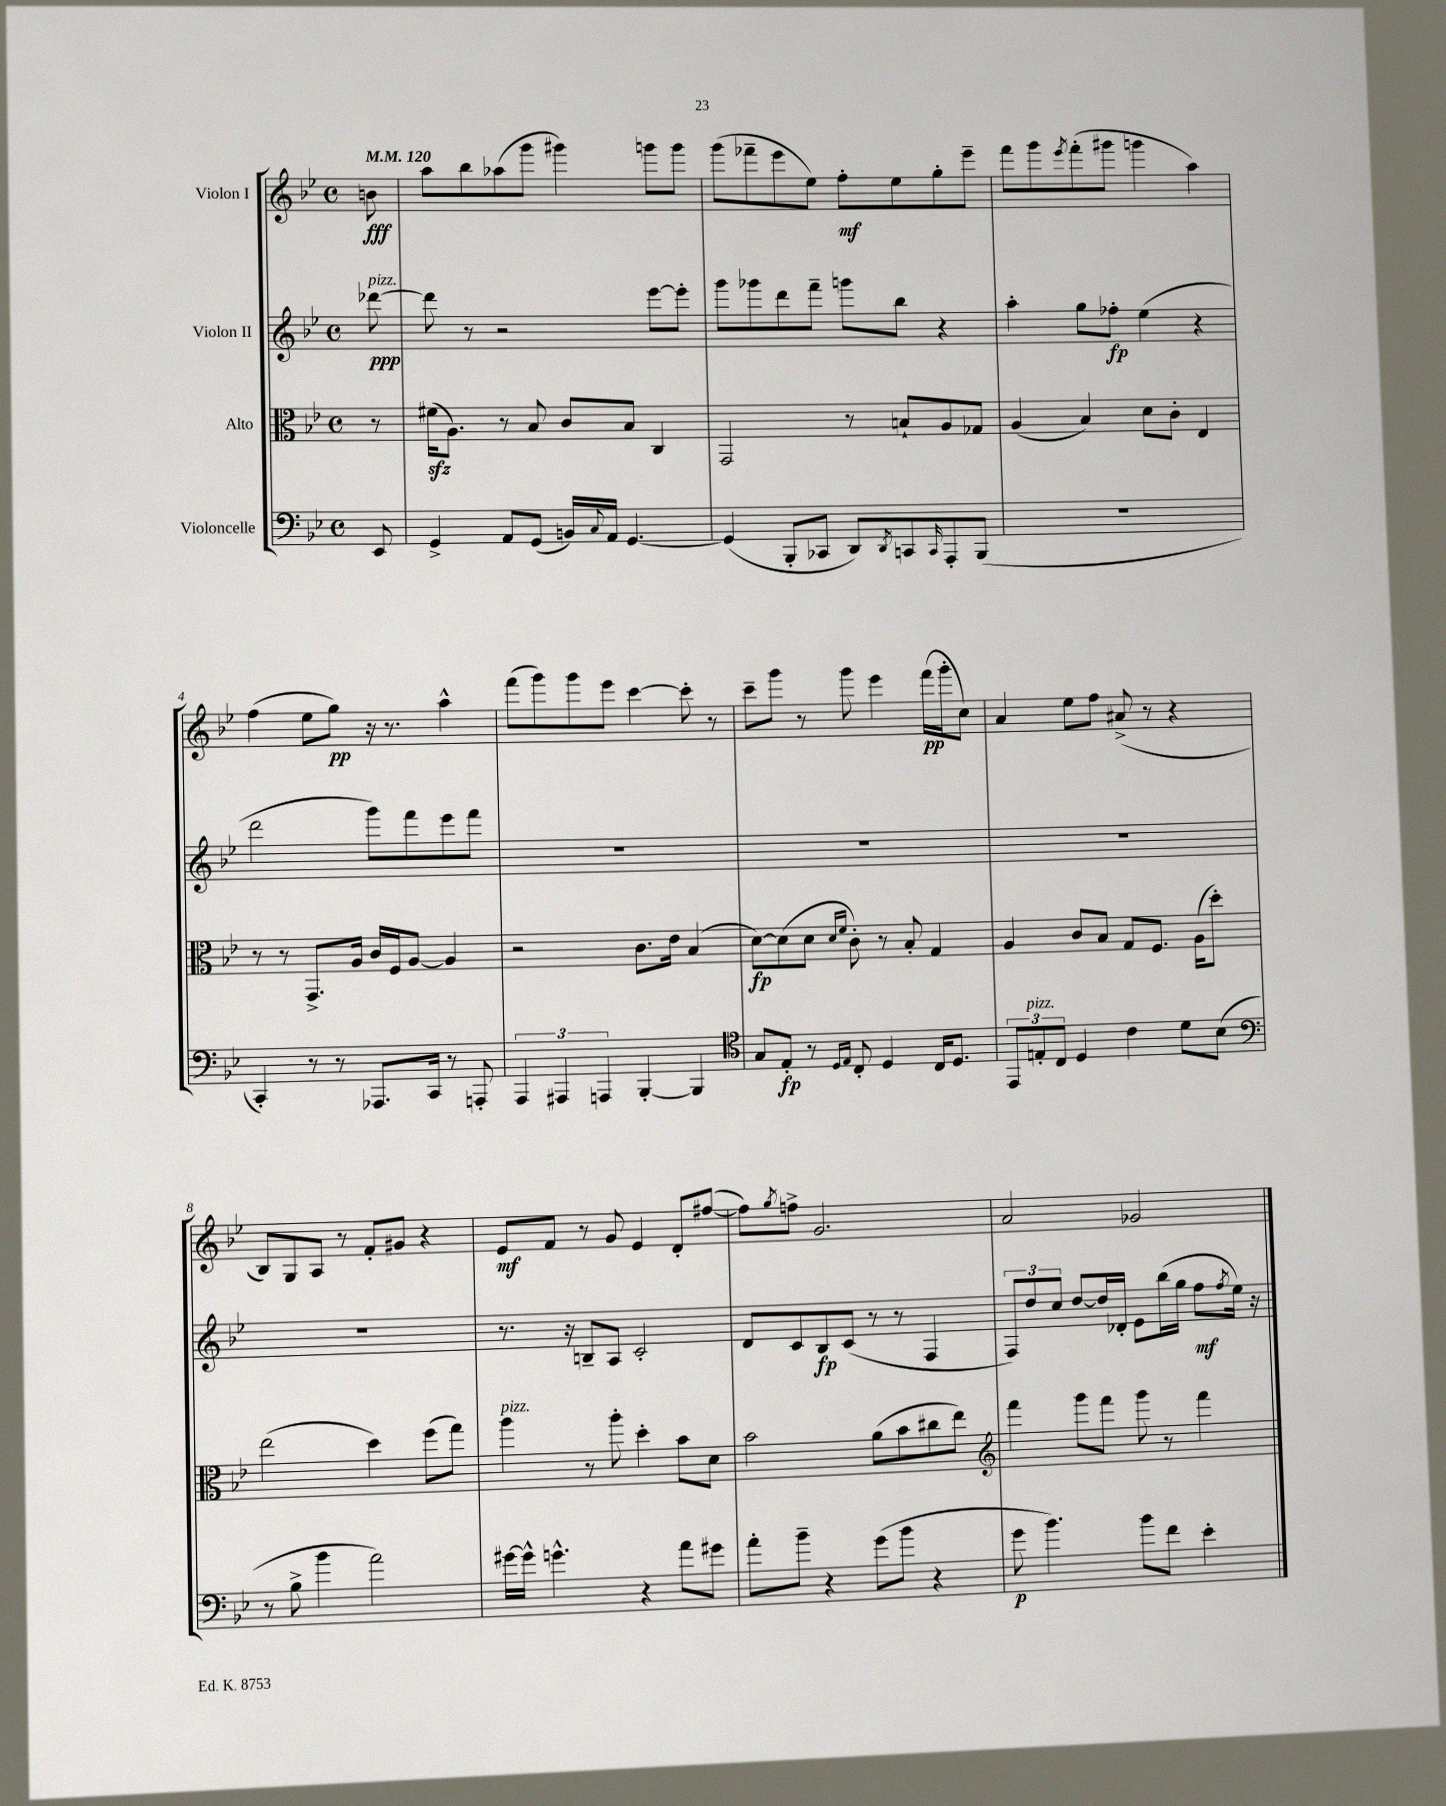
<<
\new StaffGroup <<
\new Staff = "s0" \with { instrumentName = "Violon I" } {
    \clef treble \key bes \major \defaultTimeSignature \time 4/4 \partial 8 \tempo 4 = 120
    b'8\fff |
    a''8 bes''8 aes''8( g'''8 gis'''4) g'''8 g'''8 |
    g'''8( fes'''8-- ees'''8 ees''8) f''8-.\mf ees''8 g''8-. ees'''8-- |
    f'''8 g'''8 \acciaccatura { ees'''8 } f'''8-.( gis'''8 g'''4 a''4) |
    f''4( ees''8 g''8\pp) r16 r8. a''4-^ |
    f'''8( g'''8) g'''8 ees'''8 c'''4~ c'''8-. r8 |
    c'''8-- g'''8 r8 g'''8 ees'''4 f'''16\pp( g'''16-. c''8) |
    a'4 ees''8 f''8 ais'8->( r8 r4 |
    bes8) g8 a8 r8 f'8-. gis'8 r4 |
    ees'8\mf f'8 r8 g'8 ees'4 d'8-. fis''8~( |
    fis''8) \acciaccatura { g''8 } f''8-> g'2. |
    a'2 ges'2 \bar "|." |
}
\new Staff = "s1" \with { instrumentName = "Violon II" } {
    \clef treble \key bes \major \defaultTimeSignature \time 4/4 \partial 8
    des'''8~\ppp^\markup { \italic "pizz." } |
    des'''8 r8 r2 ees'''8~ ees'''8-. |
    g'''8 ges'''8 d'''8 f'''8-- g'''8 bes''8 r4 |
    a''4-. g''8 fes''8-.\fp ees''4( r4 |
    d'''2 g'''8) f'''8 ees'''8 f'''8 |
    R1 |
    R1 |
    R1 |
    R1 |
    r8. r16 b8-- a8 c'2-. |
    d'8 c'8 bes8\fp c'8( r8 r8 f4 |
    \tuplet 3/2 { f8) d''8 c''8 } d''8~ d''16 des'16-. ees'8 bes''16( g''16 f''8\mf \acciaccatura { f''8 } ees''16) r16 \bar "|." |
}
\new Staff = "s2" \with { instrumentName = "Alto" } {
    \clef alto \key bes \major \defaultTimeSignature \time 4/4 \partial 8
    r8 |
    fis'16\sfz( a8.) r8 bes8 c'8 bes8 c4 |
    g,2 r8 b8-! a8 ges8 |
    a4( bes4) d'8 c'8-. ees4 |
    r8 r8 g,8.-> a16 c'16 f16 a8~ a4 |
    r2 c'8. ees'16 bes4( |
    d'8~\fp) d'8( d'8 \grace { d'16 f'16 } c'8-.) r8 bes8-. g4 |
    a4 c'8 bes8 g8 f8. a16( d''8-.) |
    ees''2( d''4) f''8( g''8) |
    a''4^\markup { \italic "pizz." } r8 a''8-. d''4-. bes'8 d'8 |
    bes'2 a'8( bes'8 cis''8 ees''8) |
    \clef treble f'''4 g'''8 f'''8 g'''8 r8 f'''4 \bar "|." |
}
\new Staff = "s3" \with { instrumentName = "Violoncelle" } {
    \clef bass \key bes \major \defaultTimeSignature \time 4/4 \partial 8
    ees,8 |
    g,4-> a,8 g,8( b,16) \appoggiatura { c8 } a,16 g,4.~ |
    g,4( bes,,8-. ces,8 d,8) \acciaccatura { d,8 } c,8 \grace { c,16 } a,,8-. bes,,8( |
    R1 |
    c,4-.) r8 r8 aes,,8. c,16 r8 a,,8-. |
    \tuplet 3/2 { a,,4 ais,,4 a,,4 } bes,,4~-. bes,,4 |
    \clef tenor g8 ees8-.\fp r8 \grace { d16 ees16 } c8-. d4 c16 d8. |
    \tuplet 3/2 { ees,8 e8-.^\markup { \italic "pizz." } c8 } d4 c'4 d'8 bes8( |
    \clef bass r8 bes8-> bes'4 a'2) |
    gis'16~ gis'16-^ g'4.-^ r4 a'8 gis'8 |
    a'8-. bes'8-- r4 g'8( bes'8 r4 |
    g'8\p bes'4.) bes'8 f'8 ees'4-. \bar "|." |
}
>>
>>
